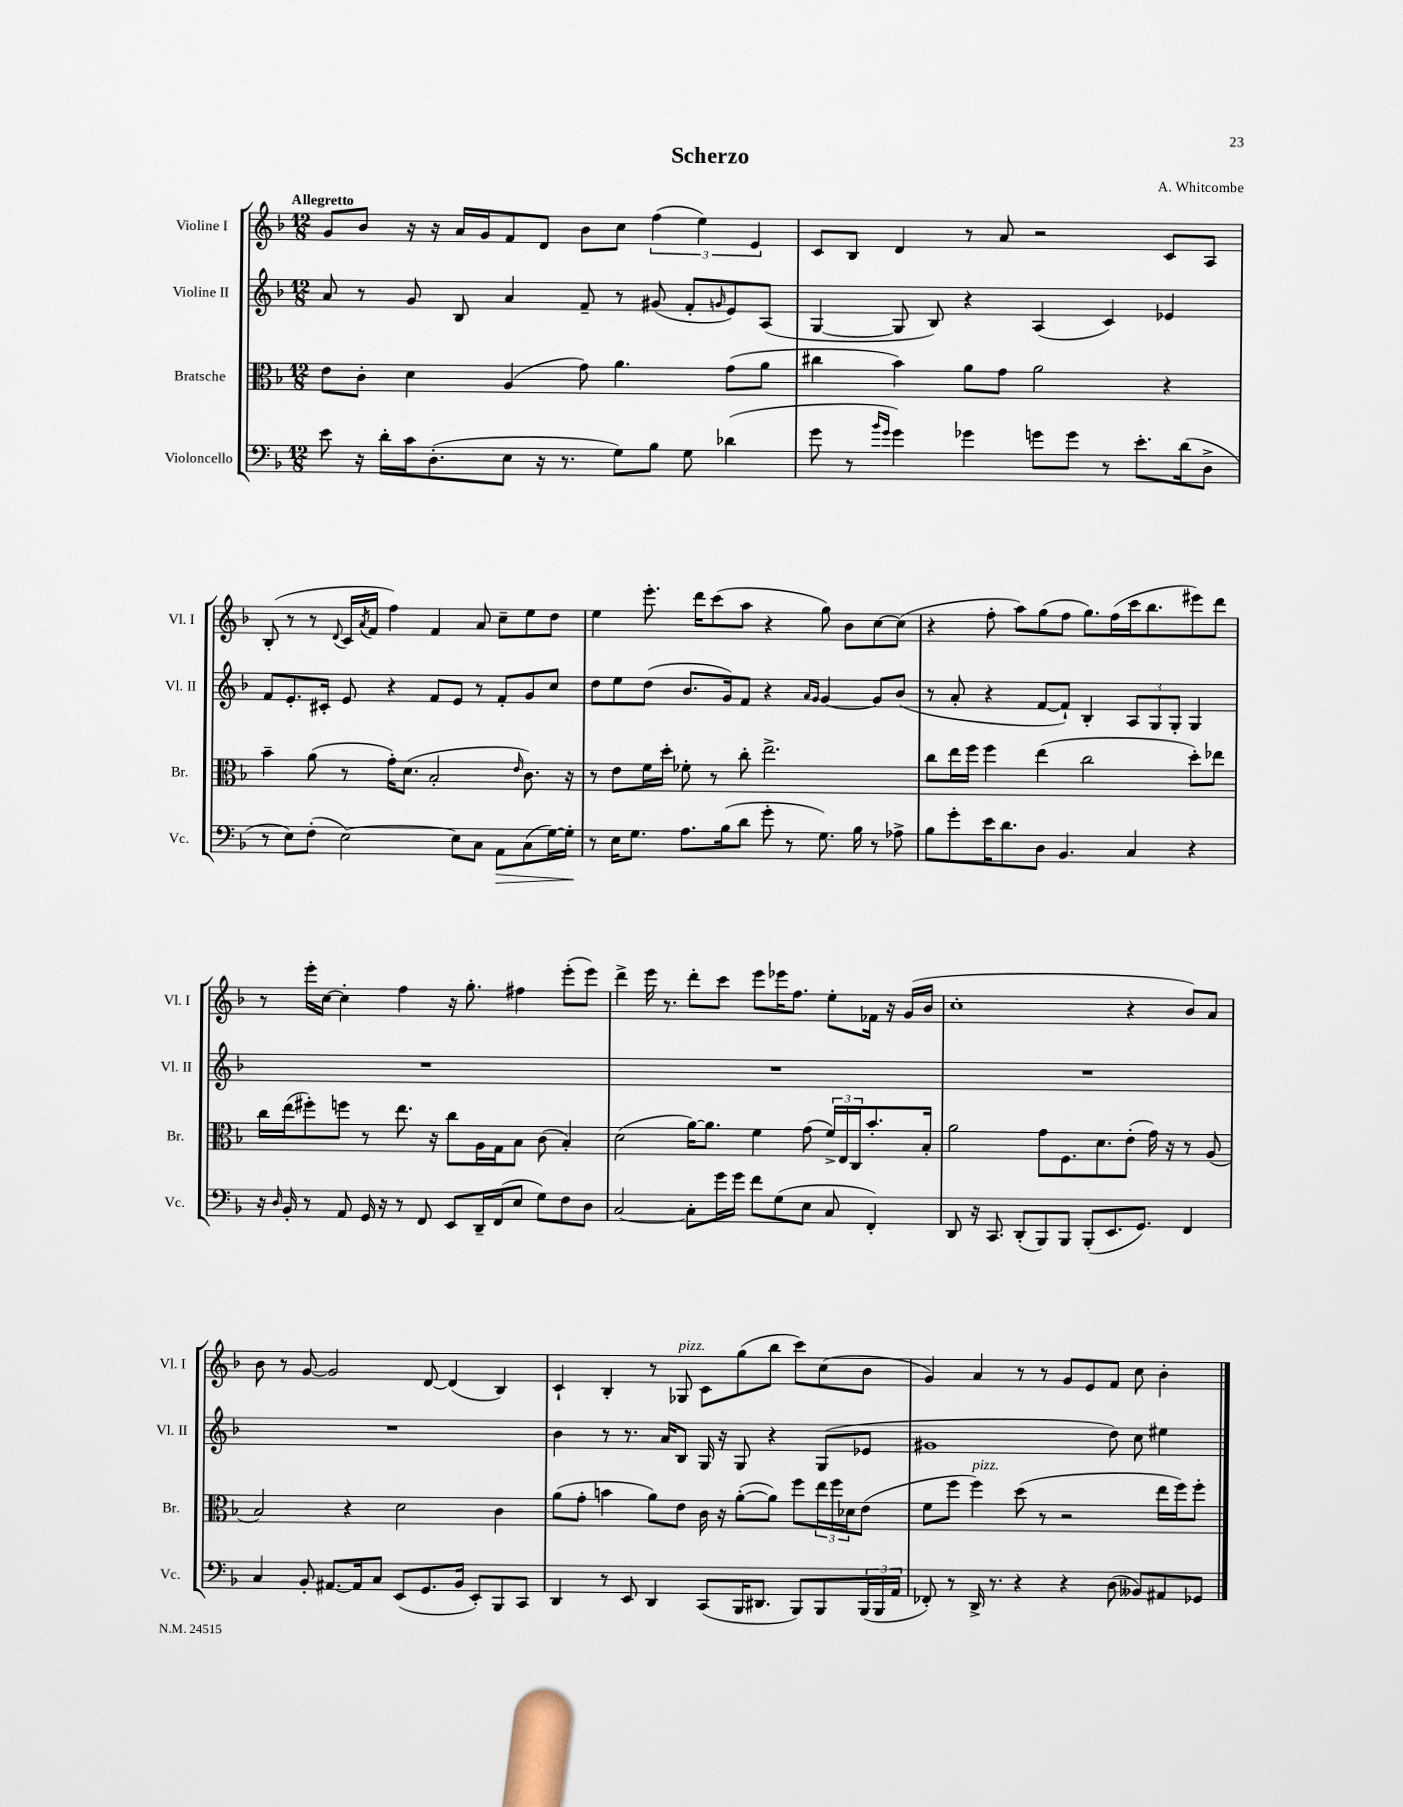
\header { title = "Scherzo" composer = "A. Whitcombe" }
<<
\new StaffGroup <<
\new Staff = "s0" \with { instrumentName = "Violine I" shortInstrumentName = "Vl. I" } {
    \clef treble \key f \major \numericTimeSignature \time 12/8 \tempo "Allegretto"
    g'8 bes'8 r16 r16 a'16 g'16 f'8 d'8 bes'8 c''8 \tuplet 3/2 { f''4( e''4) e'4 } |
    c'8 bes8 d'4 r8 a'8 r2 c'8 a8 |
    bes8-.( r8 r8 \appoggiatura { d'8 } c'16 \acciaccatura { a'8 } f'16 f''4) f'4 a'8 c''8-- e''8 d''8 |
    e''4 e'''8.-. d'''16 c'''8( a''8 r4 g''8) bes'8 c''8~ c''8( |
    r4 f''8-. a''8) g''8( f''8 g''8.) f''16( c'''16 bes''8. eis'''8) d'''8 |
    r8 e'''16-. c''16~ c''4-. f''4 r16 g''8.-. fis''4 e'''8-.( e'''8) |
    d'''4-> e'''16 r8. d'''8-. c'''8 e'''8 ees'''16 f''8. e''8-. fes'16 r16 g'16( bes'16 |
    c''1-. r4 bes'8) a'8 |
    bes'8 r8 g'8~ g'2 d'8~ d'4( bes4) |
    c'4-! bes4-. r8 ges8^\markup { \italic "pizz." } c'8 g''8( bes''8 c'''8) c''8( bes'8 |
    g'4) a'4 r8 r8 g'8 e'8 f'8 c''8 bes'4-. \bar "|." |
}
\new Staff = "s1" \with { instrumentName = "Violine II" shortInstrumentName = "Vl. II" } {
    \clef treble \key f \major \numericTimeSignature \time 12/8
    a'8 r8 g'8 bes8 a'4 f'8-- r8 gis'8( f'8-. \grace { g'16 } e'8) a8( |
    g4~ g8 bes8) r4 a4( c'4) ees'4 |
    f'8 e'8.-. cis'16-. e'8 r4 f'8 e'8 r8 f'8-. g'8 c''8 |
    d''8 e''8 d''8( bes'8. g'16) f'8 r4 \grace { a'16 g'16 } g'4~ g'8 bes'8( |
    r8 a'8-. r4 f'8~ f'8-!) bes4-. \tuplet 3/2 { a8 g8 g8-. } g4 |
    R1. |
    R1. |
    R1. |
    R1. |
    bes'4 r8 r8. a'16 bes8 g16 r16 g8 r4 g8( ees'8 |
    gis'1 d''8) c''8 eis''4 \bar "|." |
}
\new Staff = "s2" \with { instrumentName = "Bratsche" shortInstrumentName = "Br." } {
    \clef alto \key f \major \numericTimeSignature \time 12/8
    e'8 c'8-. d'4 a4( g'8) a'4. g'8( a'8 |
    cis''4 bes'4) a'8 g'8 a'2 r4 |
    bes'4-- a'8( r8 g'16-.) d'8.( bes2-. \grace { e'16 } c'8.) r16 |
    r8 e'8 f'16 d''16-. fes'8-. r8 c''8-. e''2.-> |
    c''8 e''16 f''16 f''4 e''4( c''2 d''8-.) ees''8 |
    c''16 e''16( fis''8-.) f''8 r8 e''8. r16 c''8 a16 g16 bes8 c'8( bes4-.) |
    d'2( a'16~) a'8. f'4 g'8( \tuplet 3/2 { f'16->) e16 c16 } bes'8.-. bes16-. |
    a'2 g'8 f8. d'8. e'8-.( g'16) r16 r8 a8( |
    bes2) r4 d'2 c'4 |
    a'8( g'8-. b'4 a'8) e'8 c'16 r16 a'8~-.( a'8) f''8 \tuplet 3/2 { e''16 f''16 des'16 } e'8( |
    f'8 f''8 f''4^\markup { \italic "pizz." }) d''8( r8 r2 e''16 f''16) f''8-. \bar "|." |
}
\new Staff = "s3" \with { instrumentName = "Violoncello" shortInstrumentName = "Vc." } {
    \clef bass \key f \major \numericTimeSignature \time 12/8
    e'8 r16 d'16-. c'16 d8.-.( e8 r16 r8. g8) bes8 g8 des'4( |
    g'8 r8 \grace { bes'16 g'16 } g'4) ges'4 g'8 g'8 r8 e'8.-. d'16( d8-> |
    r8 e8) f8-.( e2~) e8 c8 a,8\> c8( g16~) g16-.\! |
    r8 e16 g8. a8. bes16( d'8 g'8-. r8 g8.) bes16 r8 aes8-> |
    bes8 g'8-. e'16 d'8. d8 bes,4. c4 r4 |
    r16 \grace { d16 } bes,16-. r8 a,8 g,16 r16 r8 f,8 e,8 d,16-- f,16( e8 g8) f8 d8 |
    c2~ c8-. g'16 g'16 f'8 g8( e8 c8 f,4-.) |
    d,8 r16 c,8. d,8-.( bes,,8) bes,,8 bes,,8-.( e,8. g,8.) f,4 |
    c4 bes,8-. ais,8.~ ais,16 c8 e,8( g,8. bes,16 e,8-.) bes,,8 c,8 |
    d,4 r8 e,8 d,4 c,8( bes,,16 dis,8. bes,,8) bes,,8 \tuplet 3/2 { bes,,16( bes,,16 a,16 } |
    fes,8-.) r8 d,16-> r8. r4 r4 d8( beses,8) ais,8 ges,8 \bar "|." |
}
>>
>>
\layout { \context { \Score \remove "Bar_number_engraver" } }
